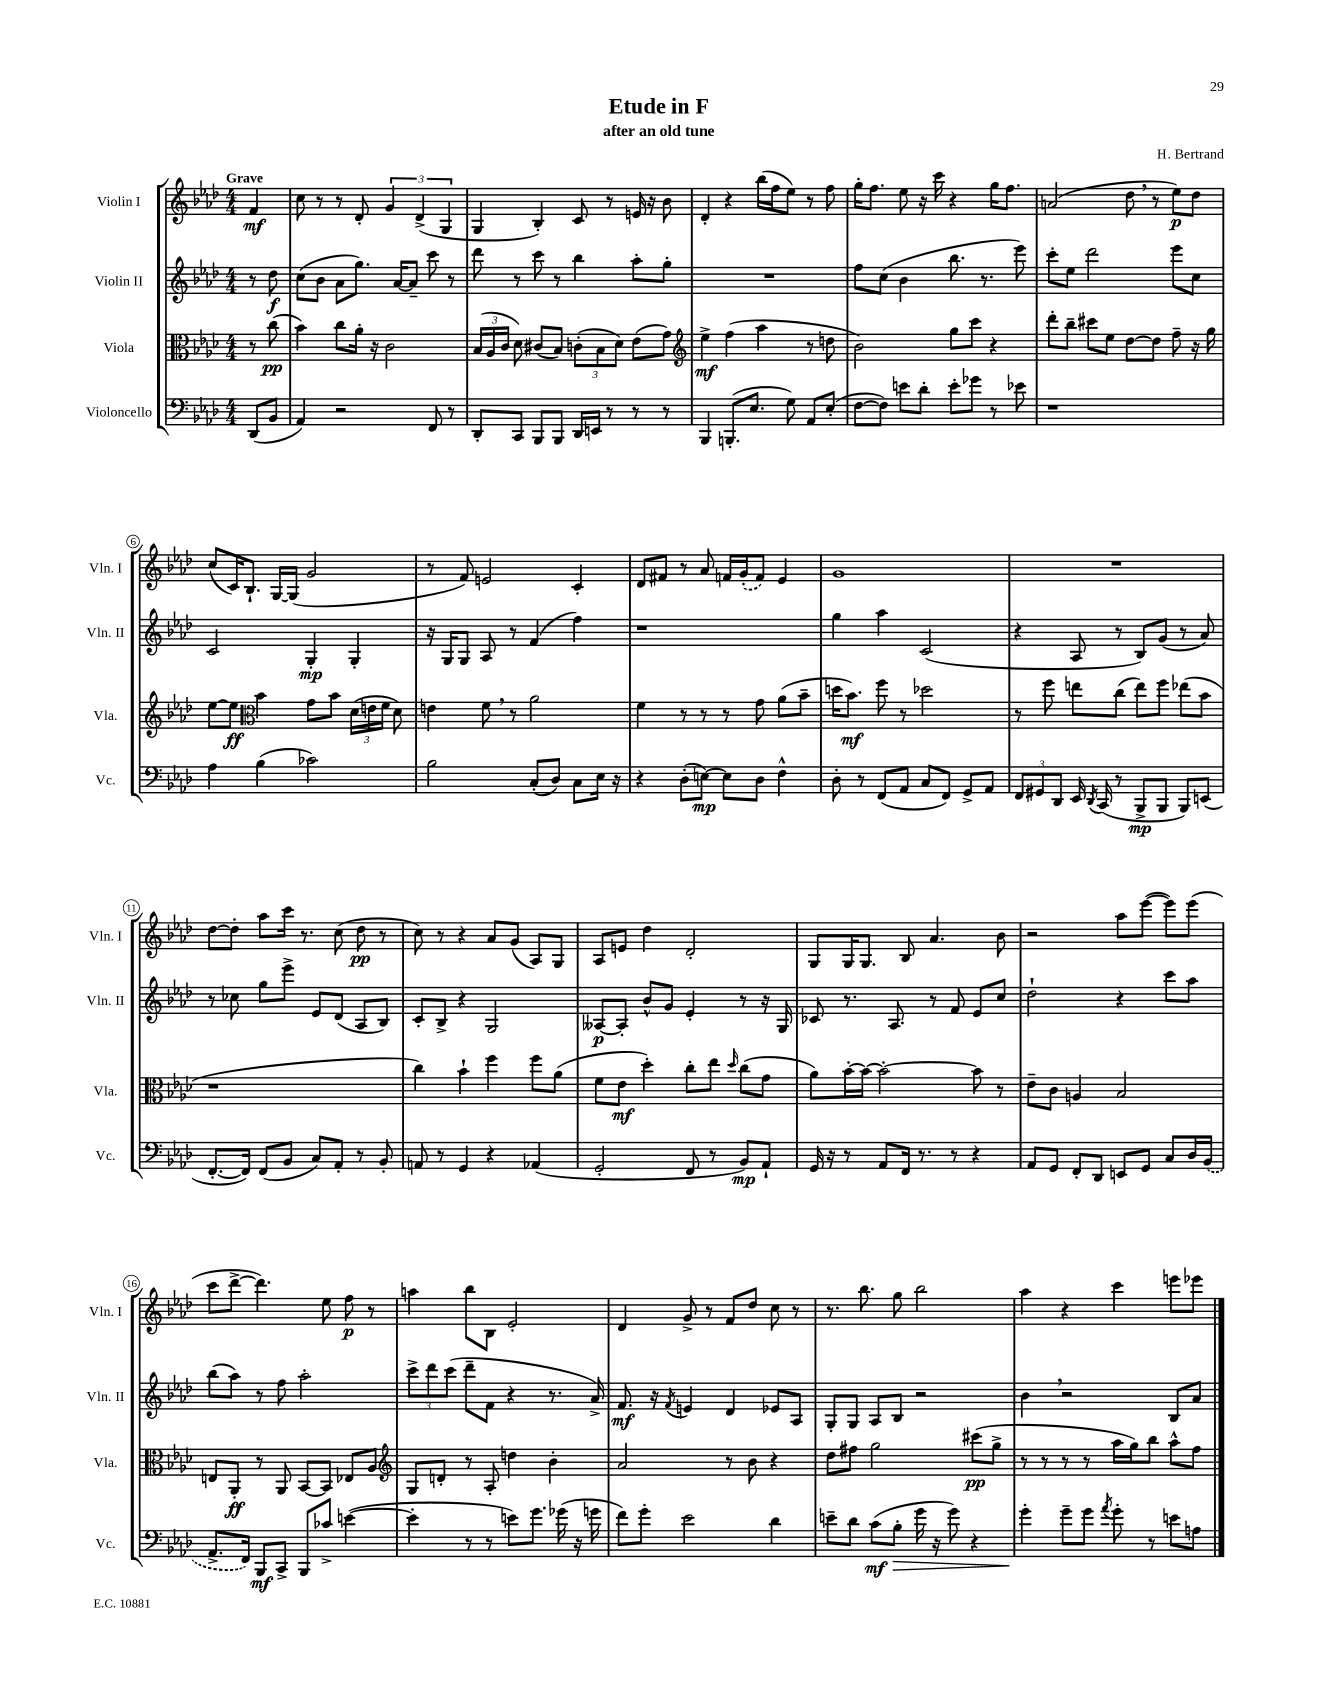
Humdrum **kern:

**kern	**kern	**kern	**kern
*staff4	*staff3	*staff2	*staff1
*clefF4	*clefC3	*clefG2	*clefG2
*k[b-e-a-d-]	*k[b-e-a-d-]	*k[b-e-a-d-]	*k[b-e-a-d-]
*M4/4	*M4/4	*M4/4	*M4/4
(8DD-/L	8r	8r	4f/
8BB-/J	(8cc\	8dd-\	.
=	=	=	=
4AA-/)	4b-\)	(8cc\L	8cc\
.	.	8b-\J	8r
2r	8cc\L	8a-\L	8r
.	16a-'\Jk	8.gg\J)	8d-'/
.	16r	.	.
.	2c\	.	6g/
.	.	[16a-/LK	.
.	.	8a-~/]J	.
.	.	.	(6d-^/
8FF/	.	8ccc\	.
.	.	.	6G/
8r	.	8r	.
=	=	=	=
8DD-'/L	(24B-/LL	8ddd-\	4G/
.	24A-/	.	.
.	24c/JJ	.	.
8CC/J	8d-\)	8r	.
8BBB-/L	(8c#/L	8ccc\	4B-'/)
8BBB-/J	8B-/J)	8r	.
16DD-/LL	(12c'\L	4bb-\	8c/
16EE/JJ	.	.	.
.	12B-\	.	.
8r	.	.	8r
.	12d-\J)	.	.
8r	(8e-\L	8aa-'\L	16e/
.	.	.	16r
8r	8g\J)	8gg'\J	8b-\
=	=	=	=
*	*clefG2	*	*
4BBB-/	4ee-^\	1r	4d-'/
(8.BBB'/L	(4ff\	.	4r
8.E-/J	.	.	.
.	4aa-\	.	(16bb-\LL
.	.	.	16ff\J
8G\)	.	.	8ee-\J)
8AA-/L	8r	.	8r
(8E-'/J	8dd\	.	8ff\
=	=	=	=
[8F\L	2b-\)	8ff\L	16gg'\LK
.	.	.	8.ff\J
8F\]J)	.	(8cc\J	.
8e\L	.	4b-\	8ee-\
8d-'\J	.	.	16r
.	.	.	16ccc\
8e'\L	8gg\L	8.bb-\	4r
8g-\J	8ccc\J	.	.
.	.	8.r	.
8r	4r	.	16gg\LK
.	.	.	8.ff\J
8e-\	.	8eee-\)	.
=	=	=	=
1r	8ddd-'\L	8ccc'\L	(2a/
.	8bb-~\J	8ee-\J	.
.	8ccc#\L	2ddd-\	.
.	8ee-\J	.	.
.	[8dd-\L	.	8dd-\
.	8dd-\]J	.	8r
.	8ff~\	8eee-\L	8ee-\L)
.	16r	8cc\J	8dd-\J
.	16gg\	.	.
=	=	=	=
4A-\	[8ee-\L	2c/	(8cc/L
.	8ee-\]J	.	16c/K)
.	.	.	8.B-`/J
*	*clefC3	*	*
(4B-\	4b-\	.	.
.	.	.	[16G/LL
.	.	.	(16G/]JJ
2c-\)	8g\L	4G'/	2g/
.	8b-\J	.	.
.	(24d-\LL	4G'/	.
.	24e\	.	.
.	24f\JJ	.	.
.	8d-\)	.	.
=	=	=	=
2B-\	4e\	16r	8r
.	.	16G/LK	.
.	.	8G/J	8f/)
.	8f\	8A-/	2e/
.	8r	8r	.
(8C'/L	2a-\	(4f/	.
8D-/J)	.	.	.
8C\L	.	4ff\)	4c'/
16E-\Jk	.	.	.
16r	.	.	.
=	=	=	=
4r	4f\	1r	8d-/L
.	.	.	8f#/J
(8D-'\L	8r	.	8r
[8E\J)	8r	.	8a-/
8E\]L	8r	.	16f/LL
.	.	.	(16g'/J
8D-\J	8g\	.	8f/J)
4F^^\	(8a-\L	.	4e-/
.	8b-~\J	.	.
=	=	=	=
8D-'\	16dd\LK	4gg\	1g
.	8.b-\J)	.	.
8r	.	.	.
(8FF/L	8ff\	4aa-\	.
8AA-/J	8r	.	.
8C/L	2dd-\	(2c/	.
8FF/J)	.	.	.
8GG^/L	.	.	.
8AA-/J	.	.	.
=	=	=	=
12FF/L	8r	4r	1r
12GG#/	.	.	.
.	8ff\	.	.
12DD-/J	.	.	.
16EE-/	8ee\L	8A-/	.
8qDD-/	.	.	.
(16CC/	.	.	.
8r	(8cc\J	8r	.
8BBB-^/L	8ee\L)	8B-/L)	.
8BBB-/J	8ff\J	(8g/J	.
8BBB-/L)	(8ee-\L	8r	.
(8EE/J	8b-\J	8a-/)	.
=	=	=	=
[8.FF'/L	1r	8r	[8dd-\L
.	.	8cc-\	8dd-'\]J
16FF/]Jk)	.	.	.
(8FF/L	.	8gg\L	8aa-\L
8BB-/J	.	8eee-^\J	16ccc\Jk
.	.	.	8.r
8C/L)	.	8e-/L	.
8AA-'/J	.	(8d-/J	(8cc\
8r	.	8A-/L	8dd-\
8BB-'/	.	8B-/J)	8r
=	=	=	=
8AA/	4cc\)	8c'/L	8cc\)
8r	.	8B-^/J	8r
4GG/	4b-`\	4r	4r
4r	4ff\	2G/	8a-/L
.	.	.	(8g/J
(4AA-/	8ff\L	.	8A-/L)
.	(8a-\J	.	8G/J
=	=	=	=
2GG'/	8f\L	[8A--/L	8A-/L
.	8e-\J	8A--'/]J	8e/J
.	4dd-'\)	8b-^^/L	4dd-\
.	.	8g/J	.
8FF/	8cc'\L	4e-'/	2d-'/
8r	8ee-\J	.	.
.	16qqdd-/	.	.
8BB-/L)	(8cc\L	8r	.
8AA-`/J	8g\J	16r	.
.	.	16G/	.
=	=	=	=
16GG/	8a-\L)	8c-/	8G/L
16r	.	.	.
8r	[16b-'\L	8.r	16G/K
.	16b-\_JJ	.	8.G/J
8AA-/L	2b-'\_	.	.
.	.	8.A-/	.
16FF/Jk	.	.	8B-/
8.r	.	.	.
.	.	8r	4.a-/
8r	.	8f/	.
4r	8b-\]	8e-/L	.
.	8r	8cc/J	8b-\
=	=	=	=
8AA-/L	8e-~\L	2dd-`\	2r
8GG/J	8c\J	.	.
8FF'/L	4A/	.	.
8DD-/J	.	.	.
8EE/L	2B-/	4r	8aa-\L
8GG/J	.	.	([8eee-\J
8C/L	.	8ccc\L	8eee-\]L)
16D-/L	.	8aa-\J	(8eee-\J
(16BB-/JJ	.	.	.
=	=	=	=
8.AA-^/L	8E/L	(8bb-\L	8ccc\L
.	8AA-'/J	8aa-\J)	[8ddd-^\J
16FF/Jk)	.	.	.
8BBB-/L	8r	8r	4.ddd-\])
8CC^/J	8AA-/	8ff\	.
8BBB-/L	[8BB-/L	2aa-'\	.
8c-^/J	8BB-/]J	.	8ee-\
([4e\	8E-/L	.	8ff\
.	8A-/J	.	8r
=	=	=	=
*	*clefG2	*	*
4e'\]	8G/L	12ccc^\L	4aa\
.	.	12ddd-\	.
.	8d'/J	.	.
.	.	(12ccc\J	.
8r	8r	8ddd-~\L	8bb-\L
8r	8A-'/	8f\J	8B-\J
8e\L)	4dd\	4r	2e-'/
8.g\J	.	.	.
.	4b-'\	8.r	.
(16g-\	.	.	.
16r	.	.	.
16g\	.	16a-^/)	.
=	=	=	=
8f\L)	2a-/	8.f/	4d-/
8g'\J	.	.	.
.	.	16r	.
.	.	8qf/	.
2e-\	.	4e/	8g^/
.	.	.	8r
.	8r	4d-/	8f/L
.	8b-\	.	8dd-/J
4d-\	4r	8e-/L	8cc\
.	.	8A-/J	8r
=	=	=	=
8e~\L	8dd-\L	8G'/L	8.r
8d-\J	8ff#\J	8G/J	.
.	.	.	8.bb-\
(8c\L	2gg\	8A-/L	.
8B-'\J	.	8B-/J	8gg\
16g\	.	2r	2bb-\
16r	.	.	.
8g\)	.	.	.
4r	(8ccc#\L	.	.
.	8gg^\J	.	.
=	=	=	=
4g'\	8r	4b-\	4aa-\
.	8r	.	.
8g~\L	8r	2r	4r
8g\J	8r	.	.
8qa-/	.	.	.
8g'\	16aa-\LL	.	4ccc\
.	16gg\J)	.	.
8r	8bb-\J	.	.
8e\L	8aa-^^\L	8B-/L	8eee\L
8A\J	8ff\J	8a-/J	8eee-\J
==	==	==	==
*-	*-	*-	*-
